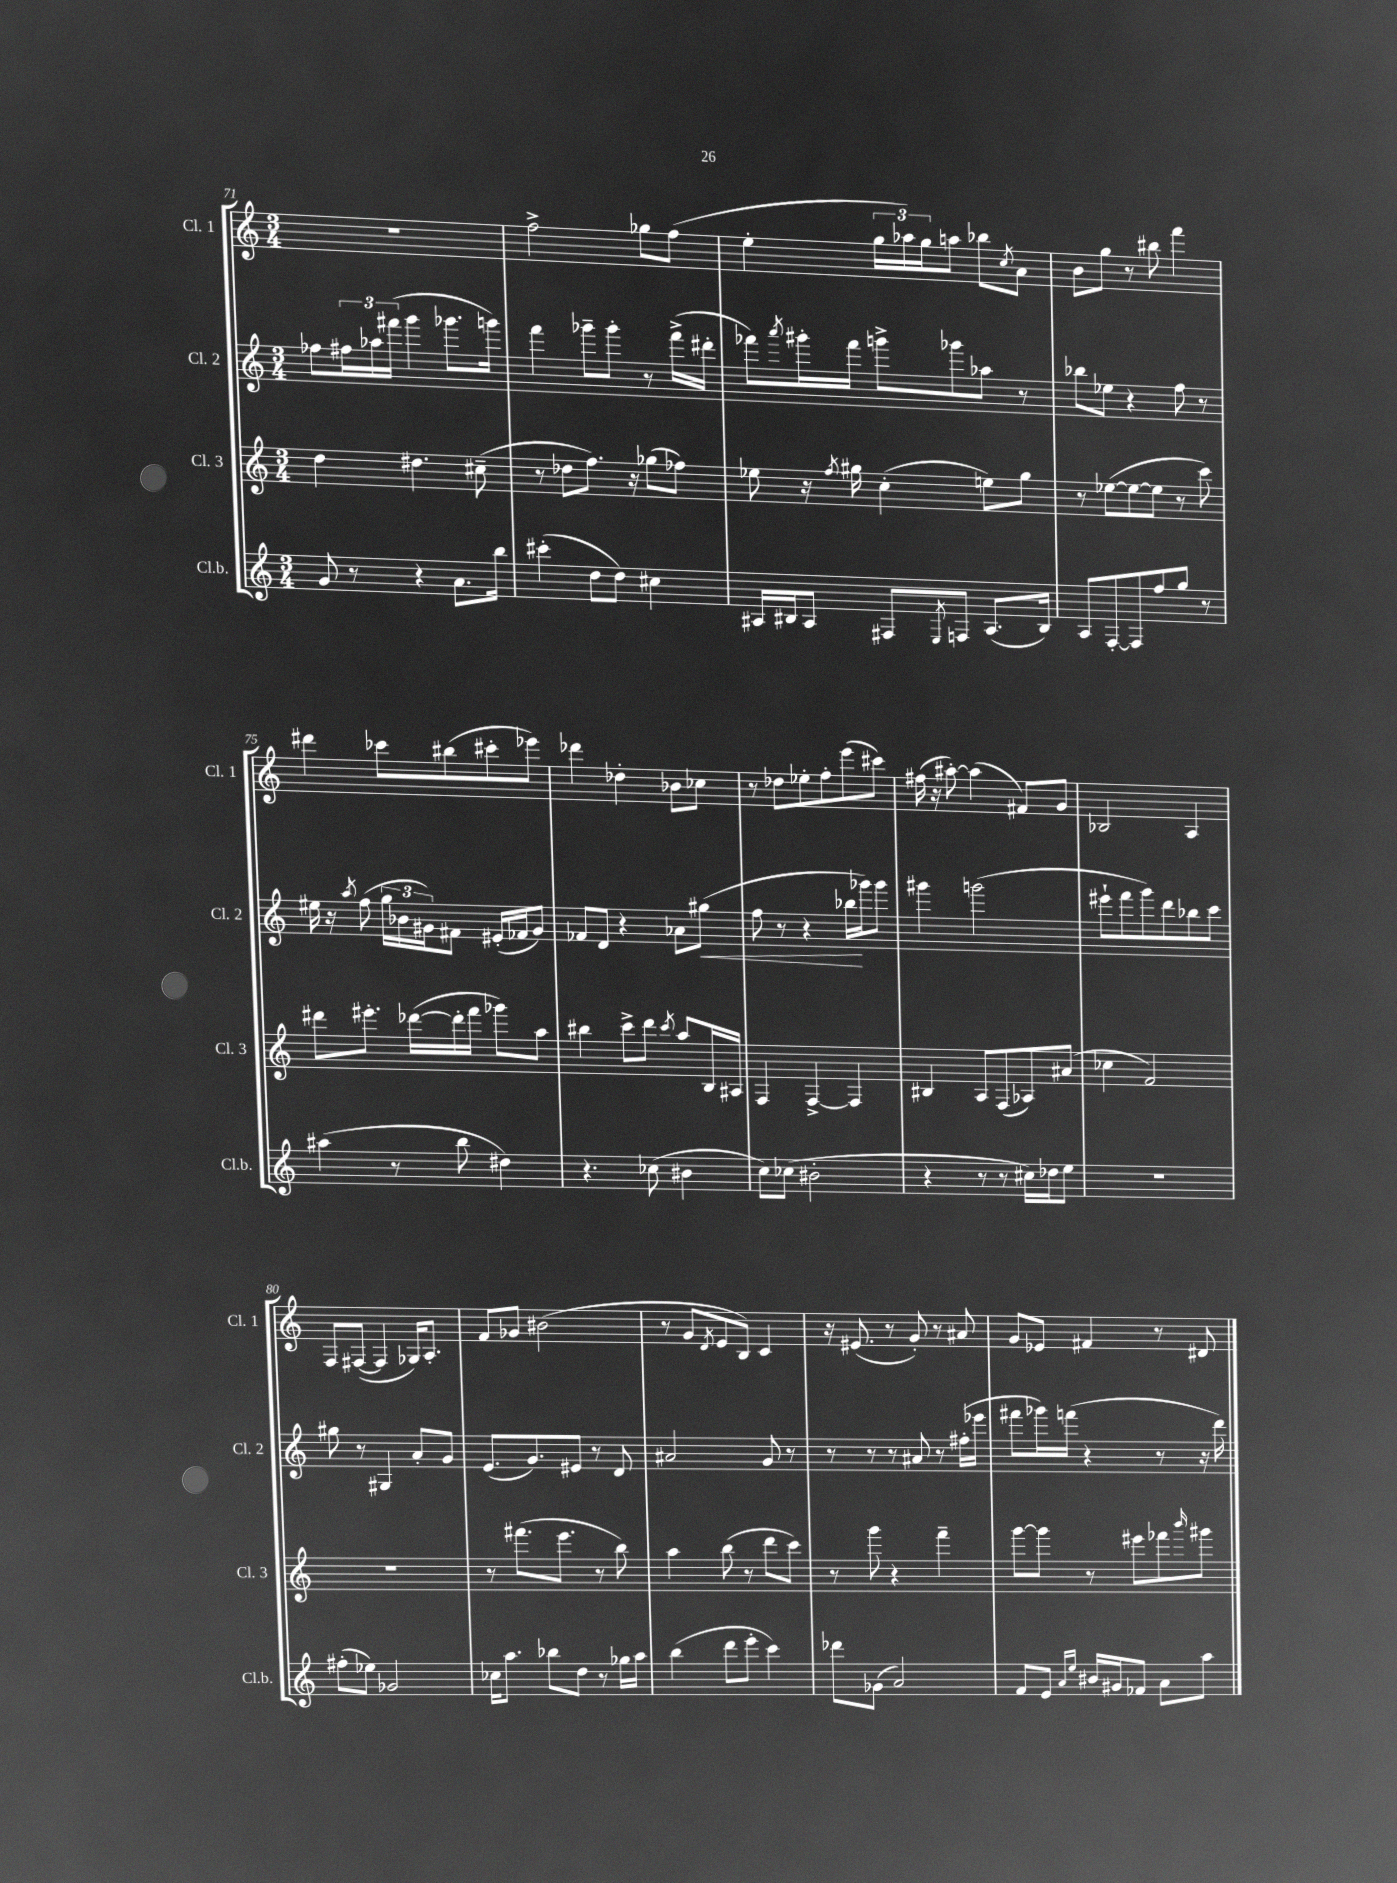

**kern	**kern	**kern	**dynam	**kern
*part4	*part3	*part2	*part2	*part1
*staff4	*staff3	*staff2	*staff2	*staff1
*I"Cl.b.	*I"Cl. 3	*I"Cl. 2	*	*I"Cl. 1
*I'Cl.b.	*I'Cl. 3	*I'Cl. 2	*	*I'Cl. 1
*clefG2	*clefG2	*clefG2	*	*clefG2
*k[]	*k[]	*k[]	*	*k[]
*M3/4	*M3/4	*M3/4	*	*M3/4
=71	=71	=71	=71	=71
8g/	4dd\	8ff-X\L	.	2.r
8r	.	24ff#X\L	.	.
.	.	24aa-X\	.	.
.	.	(24fff#X\JJ	.	.
4r	4.dd#X\	4ggg\	.	.
8.a\L	.	8.ggg-X\L	.	.
.	(8cc#X~\	.	.	.
16bb\Jk	.	16gggn\Jk)	.	.
=72	=72	=72	=72	=72
(4ccc#X'\	8r	4fff\	.	2ff^\
.	8dd-X\L	.	.	.
8dd\L	8.ff\J)	8ggg-X~\L	.	.
8dd\J)	.	8ggg-'\J	.	.
.	16r	.	.	.
4cc#X\	(8gg-X\L	8r	.	8gg-X\L
.	8ff-X\J)	(16fff^\LL	.	(8ff\J
.	.	16ddd#X'\JJ	.	.
=73	=73	=73	=73	=73
16A#X/LL	8ee-X\	8fff-X\L)	.	4ee'\
16B#X/J	.	.	.	.
.	.	8qaaa/	.	.
8A#/J	16r	16ggg#X'\L	.	.
.	8qff/	.	.	.
.	16gg#X\	16fff-\JJ	.	.
8F#X/L	(4cc'\	8gggn^\L	.	24gg\LL
.	.	.	.	24aa-X\)
.	.	.	.	24gg\J
8qE/	.	.	.	.
8Fn/J	.	8ggg-X\	.	8aan\J
(8.A#/L	8een\L)	8aa-X\J	.	8bb-X\L
.	.	.	.	8qcc/
.	8gg#\J	8r	.	8a\J
16B#/Jk)	.	.	.	.
=74	=74	=74	=74	=74
8A/L	8r	8bb-X\L	.	8b\L
[8F'/	([8ee-X\L	8ee-X\J	.	8gg\J
8F/]	8ee-\_	4r	.	8r
8ff/	8ee-\J]	.	.	8bb#X\
8gg/J	8r	8ff\	.	4fff\
8r	8ccc\)	8r	.	.
!!LO:LB:g=z
=75	=75	=75	=75	=75
(4aa#X\	8ddd#X\L	16ee#X\	.	4ddd#X\
.	.	16r	.	.
.	.	8qaa/	.	.
.	8.eee#X'\J	(8ff\	.	.
8r	.	24gg\LL	.	8ccc-X\L
.	.	24b-X\	.	.
.	([16ddd-X\LL	.	.	.
.	.	24g#X\J)	.	.
8bb\	16ddd-'\]	8f#X\J	.	(8bb#X\
.	16fff\JJ	.	.	.
4dd#X\)	8ggg-X\L)	(16e#X'/LL	.	8ccc#X'\
.	.	16f-X/J	.	.
.	8aa\J	8g#/J)	.	8eee-X\J)
=76	=76	=76	=76	=76
4.r	4bb#X\	8f-X/L	.	4ddd-X\
.	.	8d/J	.	.
.	8ccc^\L	4r	.	4dd-X'\
(8cc-X\	8ddd\J	.	.	.
.	8qccc/	.	.	.
4b#X\	8aa/L	8a-X\L	.	8b-X\L
!	!	!	!LO:HP:b	!
.	16B/L	(8gg#X\J	<	8cc-X\J
.	16A#X/JJ	.	.	.
=77	=77	=77	=77	=77
8cc\L)	4F/	8ff\	.	8r
(8cc-X\J	.	8r	.	8dd-X\L
2b#X'\	[4F^/	4r	.	8ee-X'\
.	.	.	.	8ff'\
.	4F/]	16bb-X\LL	.	(8eee\
.	.	16ggg-X\J)	[	.
.	.	8ggg-\J	.	8ccc#X\J)
=78	=78	=78	=78	=78
4r	4B#X/	4ggg#X\	.	(16ff#X\
.	.	.	.	16r
.	.	.	.	[8aa#X'\)
8r	8A/L	(2gggn\	.	(4aa#\]
8r	(8F/	.	.	.
16cc#X\LL)	8A-X/)	.	.	8f#X/L)
16dd-X\J	.	.	.	.
8ee\J	(8a#X/J	.	.	8g/J
=79	=79	=79	=79	=79
2.r	4cc-X\	8eee#X`\L	.	2B-X/
.	.	8fff\	.	.
.	2f/)	8ggg\)	.	.
.	.	8ddd\	.	.
.	.	8bb-X\	.	4A/
.	.	8ccc\J	.	.
!!LO:LB:g=z
=80	=80	=80	=80	=80
(8ff#X'\L	2.r	8gg#X\	.	8F/L
8ee-X\J)	.	8r	.	([8F#X/J
2g-X/	.	4G#X/	.	4F#/]
.	.	8a'/L	.	16G-X/KL)
.	.	.	.	8.A'/J
.	.	8g/J	.	.
=81	=81	=81	=81	=81
16cc-X\KL	8r	(8.e/L	.	8f/L
8.aa\J	.	.	.	.
.	(8.fff#X\L	.	.	8g-X/J
.	.	8.g/)	.	.
8bb-X\L	.	.	.	(2b#X\
.	8.eee\J	.	.	.
8dd\J	.	8e#X/J	.	.
8r	8r	8r	.	.
16gg-X\LL	8bb\)	8d/	.	.
16aa\JJ	.	.	.	.
=82	=82	=82	=82	=82
(4bb\	4aa\	2a#X/	.	8r
.	.	.	.	8g/L
.	.	.	.	8qd/
8ddd\L	(8bb\	.	.	8e/
8eee'\J	8r	.	.	8B/J)
4ccc\)	8ddd\L	8g/	.	4c/
.	8ccc\J)	8r	.	.
=83	=83	=83	=83	=83
8ddd-X\L	8r	8r	.	16r
.	.	.	.	(8.e#X/
(8g-X\J	8ggg\	8r	.	.
2a/)	4r	8r	.	8r
.	.	8a#X/	.	8g'/)
.	4fff~\	8r	.	8r
.	.	(16ff#X'\LL	.	8a#X/
.	.	16eee-X\JJ	.	.
=84	=84	=84	=84	=84
8f/L	[8ggg\L	8fff#X\L	.	8g/L
8e/J	8ggg\J]	16ggg-X\L)	.	8e-X/J
.	.	(16fffn\JJ	.	.
16qqa/LL	.	.	.	.
16qqee/JJ	.	.	.	.
16b#X/LL	8r	4r	.	4f#X/
16g#X/J	.	.	.	.
8f-X/J	8eee#X\L	.	.	.
8a\L	8fff-X\	8r	.	8r
.	16qqbbb/	.	.	.
8aa\J	8ggg#X\J	16r	.	8d#X/
.	.	16ddd\)	.	.
==	==	==	==	==
*-	*-	*-	*-	*-
